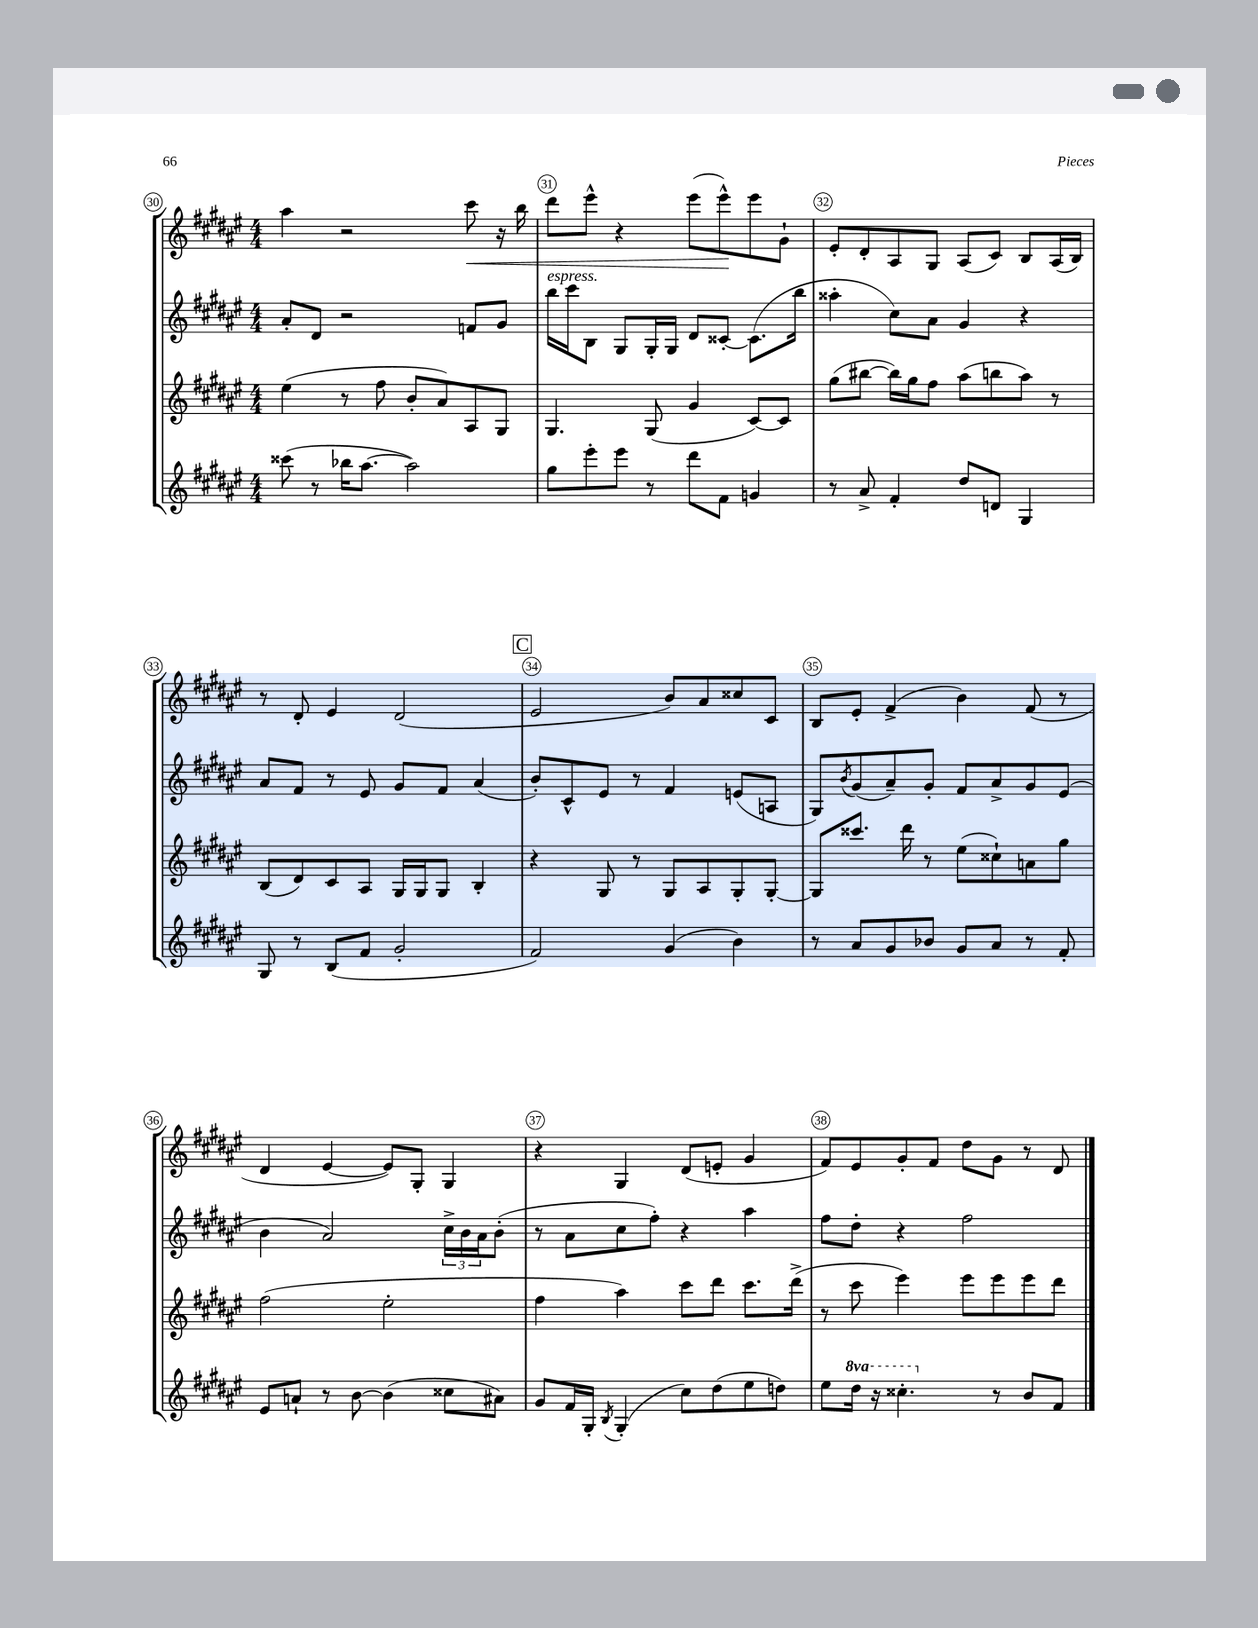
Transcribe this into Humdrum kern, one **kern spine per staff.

**kern	**kern	**kern	**kern	**dynam
*part4	*part3	*part2	*part1	*part1
*staff4	*staff3	*staff2	*staff1	*staff1
*clefG2	*clefG2	*clefG2	*clefG2	*
*k[f#c#g#d#a#e#]	*k[f#c#g#d#a#e#]	*k[f#c#g#d#a#e#]	*k[f#c#g#d#a#e#]	*
*M4/4	*M4/4	*M4/4	*M4/4	*
=30	=30	=30	=30	=30
(8ccc##X\	(4ee#\	8a#'/L	4aa#\	.
8r	.	8d#/J	.	.
16bb-X\KL	8r	2r	2r	.
[8.aa#\J	.	.	.	.
.	8ff#\	.	.	.
2aa#\])	8b'/L	.	.	.
.	8a#/)	.	.	.
!	!	!	!	!LO:HP:b
.	8A#/	8fn/L	8ccc#\	<
.	8G#/J	8g#/J	16r	.
.	.	.	16bb\	.
=31	=31	=31	=31	=31
!	!	!LO:TX:a:i:t=espress.	!	!
8gg#\L	4.G#/	16bb\LL	8ddd#\L	.
.	.	16ccc#\J	.	.
8eee#'\	.	8B\J	8eee#^^\J	.
8eee#\J	.	8G#/L	4r	.
8r	(8G#/	16G#'/L	.	.
.	.	16G#/JJ	.	.
8ddd#\L	4g#/	8d#/L	(8eee#\L	.
8f#\J	.	[8c##X'/J	8eee#^^\)	.
4gn/	[8c#/L)	(8.c##\L]	8eee#\	[
.	8c#/J]	.	8g#`\J	.
.	.	16bb\Jk	.	.
=32	=32	=32	=32	=32
8r	(8gg#\L	4aa##X'\	8e#'/L	.
8a#^/	[8bb#X\J	.	8d#'/	.
4f#'/	16bb#\LL])	8cc#\L)	8A#/	.
.	16gg#\J	.	.	.
.	8ff#\J	8a#\J	8G#/J	.
8dd#/L	(8aa#\L	4g#/	(8A#/L	.
8dn/J	8bbn\	.	8c#/J)	.
4G#/	8aa#\J)	4r	8B/L	.
.	8r	.	(16A#/L	.
.	.	.	16B/JJ)	.
!!LO:LB:g=z
=33	=33	=33	=33	=33
8G#/	(8B/L	8a#/L	8r	.
8r	8d#/)	8f#/J	8d#'/	.
(8B/L	8c#/	8r	4e#/	.
8f#/J	8A#/J	8e#/	.	.
2g#'/	16G#/LL	8g#/L	(2d#/	.
.	16G#/J	.	.	.
.	8G#/J	8f#/J	.	.
.	4B'/	(4a#/	.	.
!!LO:REH:place=s1:t=C
=34	=34	=34	=34	=34
2f#/)	4r	8b'/L)	2e#/	.
.	.	8c#^^/	.	.
.	8G#/	8e#/J	.	.
.	8r	8r	.	.
(4g#/	8G#/L	4f#/	8b/L)	.
.	8A#/	.	8a#/	.
4b\)	8G#'/	(8en/L	8cc##X/	.
.	[8G#'/J	8An/J	8c#/J	.
=35	=35	=35	=35	=35
8r	8G#/L]	8G#/L)	8B/L	.
.	.	8qb/	.	.
8a#/L	8.ccc##X/J	(8g#/	8e#'/J	.
8g#/	.	8a#~/)	(4f#^/	.
.	16ddd#\	.	.	.
8b-X/J	8r	8g#'/J	.	.
8g#/L	(8ee#\L	8f#/L	4b\)	.
8a#/J	8cc##X`\)	8a#^/	.	.
8r	8an\	8g#/	(8f#/	.
8f#'/	8gg#\J	(8e#/J	8r	.
!!LO:LB:g=z
=36	=36	=36	=36	=36
8e#/L	(2ff#\	4b\	4d#/	.
8an`/J	.	.	.	.
8r	.	2a#/)	[4e#/	.
[8b\	.	.	.	.
(4b\]	2ee#'\	.	8e#/L])	.
.	.	.	8G#'/J	.
8cc##X\L	.	24cc#^\LL	4G#/	.
.	.	24b\	.	.
.	.	24a#\J	.	.
8a#X\J)	.	(8b'\J	.	.
=37	=37	=37	=37	=37
8g#/L	4ff#\	8r	4r	.
16f#/L	.	8a#\L	.	.
16G#'/JJ	.	.	.	.
8qB/	.	.	.	.
(4G#'/	4aa#\)	8cc#\	4G#/	.
.	.	8ff#'\J)	.	.
8cc#\L)	8ccc#\L	4r	(8d#/L	.
(8dd#\	8ddd#\J	.	8en'/J	.
8ee#\	8.ccc#\L	4aa#\	4g#/	.
8ddn\J)	.	.	.	.
.	(16ddd#^\Jk	.	.	.
=38	=38	=38	=38	=38
8ee#\L	8r	8ff#\L	8f#/L)	.
*8va	*	*	*	*
16ddd#\Jk	8ccc#\	8dd#'\J	8e#/	.
16r	.	.	.	.
4.ccc##X'\	4eee#\)	4r	8g#'/	.
.	.	.	8f#/J	.
.	8eee#\L	2ff#\	8dd#\L	.
*X8va	*	*	*	*
8r	8eee#\	.	8g#\J	.
8b/L	8eee#\	.	8r	.
8f#/J	8ddd#\J	.	8d#/	.
==	==	==	==	==
*-	*-	*-	*-	*-
